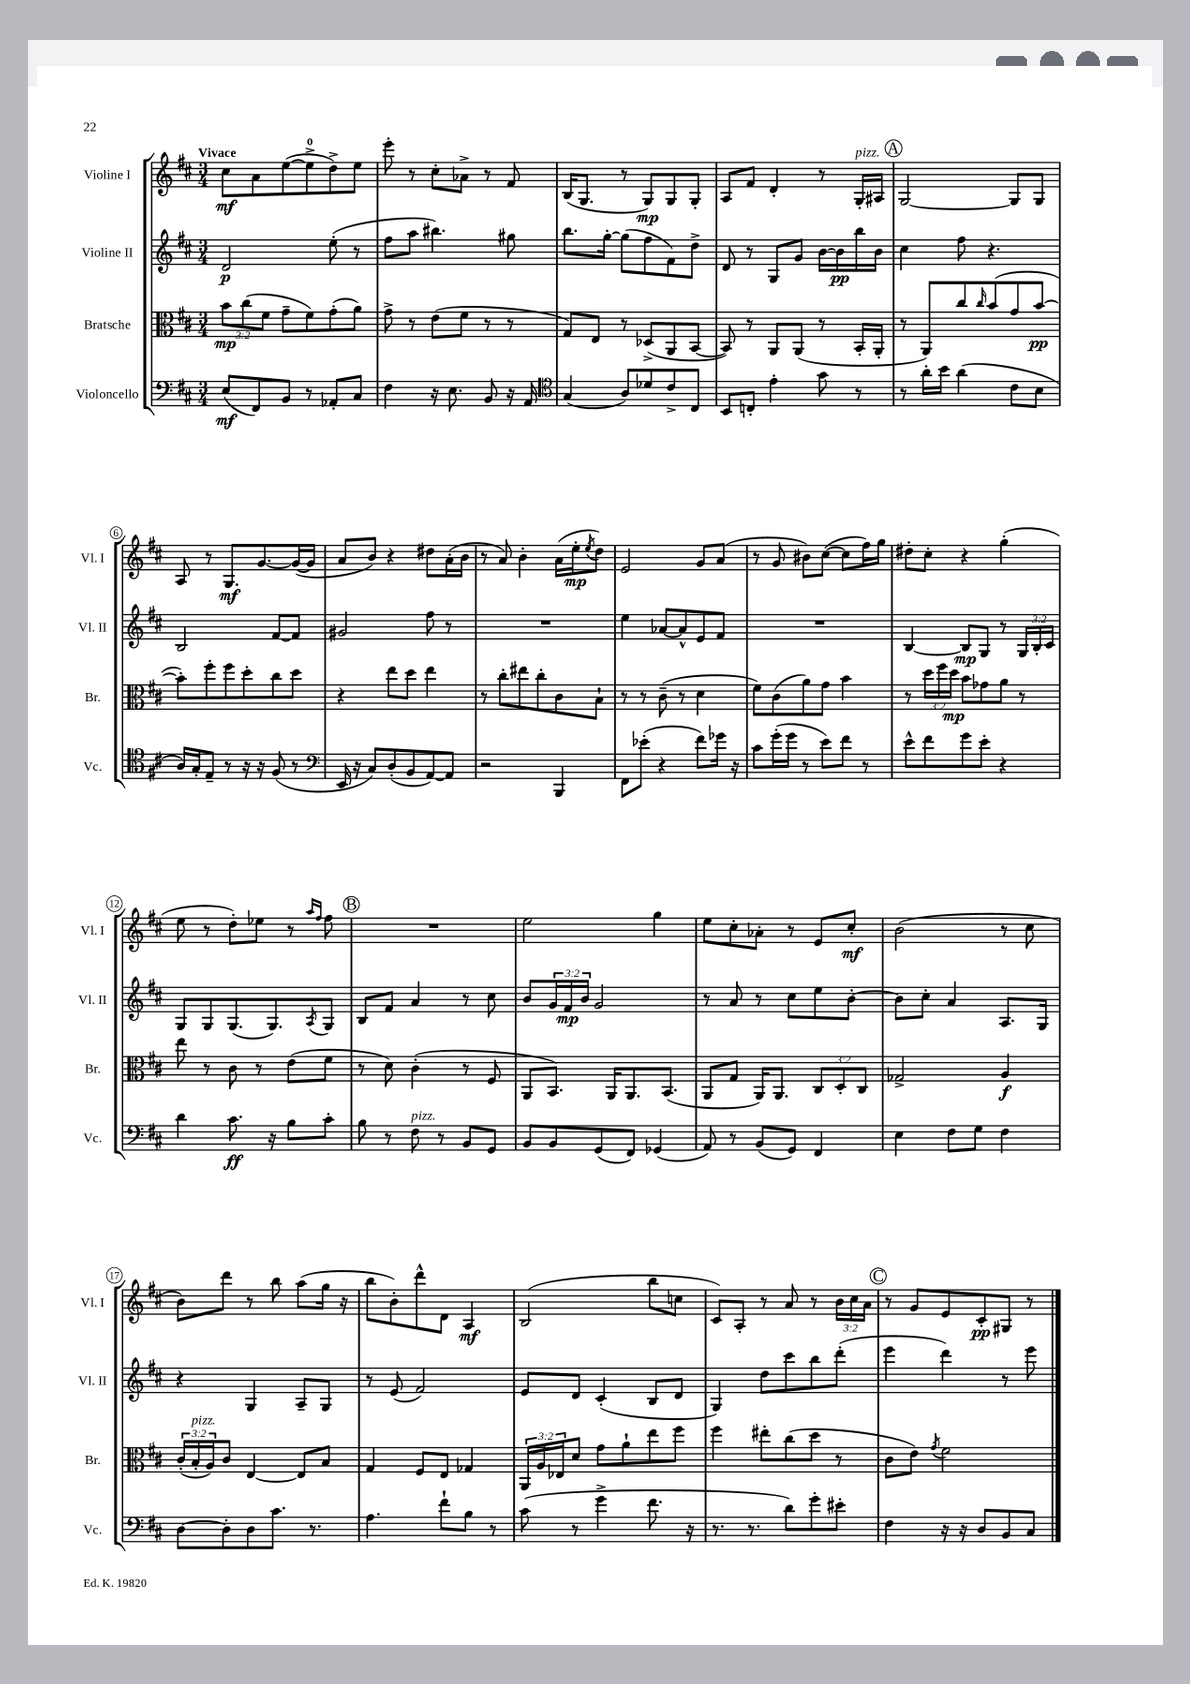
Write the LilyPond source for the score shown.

<<
\new StaffGroup <<
\new Staff = "s0" \with { instrumentName = "Violine I" shortInstrumentName = "Vl. I" } {
    \clef treble \key d \major \numericTimeSignature \time 3/4 \override Staff.TupletNumber.text = #tuplet-number::calc-fraction-text \tempo "Vivace"
    cis''8\mf a'8 e''8~( e''8-0-> d''8->) e''8 |
    e'''8-. r8 cis''8-. aes'8-> r8 fis'8 |
    b16( g8. r8 g8\mp) g8 g8-. |
    a8 fis'8 d'4-. r8 g16-.^\markup { \italic "pizz." } ais16 |
    \mark \markup { \circle "A" } g2~ g8 g8 |
    a8 r8 g8.\mf g'8.~ g'16~( g'16 |
    a'8 b'8) r4 dis''8 a'16-.( b'16 |
    r8 a'8) b'4-. a'16( e''16-.\mp \acciaccatura { e''8 } d''8) |
    e'2 g'8 a'8( |
    r8 g'8 bis'8) cis''8~( cis''8 fis''16) g''16 |
    dis''8-. cis''8-. r4 g''4-.( |
    e''8 r8 d''8-.) ees''8 r8 \grace { a''16 fis''16 } fis''8 |
    \mark \markup { \circle "B" } R2. |
    e''2 g''4 |
    e''8 cis''8-. aes'8-. r8 e'8 cis''8-.\mf |
    b'2( r8 cis''8 |
    b'8) d'''8 r8 b''8 a''8( g''16 r16 |
    b''8 b'8-.) d'''8-^ d'8 a4\mf |
    b2( b''8 c''8 |
    cis'8) a8-. r8 a'8 r8 \tuplet 3/2 { b'16 cis''16 a'16 } |
    \mark \markup { \circle "C" } r8 g'8 e'8 cis'8-.\pp gis8 r8 \bar "|." |
}
\new Staff = "s1" \with { instrumentName = "Violine II" shortInstrumentName = "Vl. II" } {
    \clef treble \key d \major \numericTimeSignature \time 3/4 \override Staff.TupletNumber.text = #tuplet-number::calc-fraction-text
    d'2\p e''8-.( r8 |
    fis''8 a''8 bis''4.) gis''8 |
    b''8. g''16~-. g''8( fis''8 fis'8) d''8-> |
    d'8 r8 g8 g'8 b'16~ b'16\pp b''16 b'16 |
    \mark \markup { \circle "A" } cis''4 fis''8 r4. |
    b2 fis'8~ fis'8 |
    gis'2 fis''8 r8 |
    R2. |
    e''4 aes'8~ aes'8-^ e'8 fis'8 |
    R2. |
    b4~ b8\mp g8 r8 \tuplet 3/2 { g16 b16-. cis'16 } |
    g8 g8 g8.( g8.) \acciaccatura { a8 } g8 |
    \mark \markup { \circle "B" } b8 fis'8 a'4 r8 cis''8 |
    b'8 \tuplet 3/2 { g'16 fis'16\mp b'16 } g'2 |
    r8 a'8 r8 cis''8 e''8 b'8~-. |
    b'8 cis''8-. a'4 a8. g16 |
    r4 g4 a8-- g8 |
    r8 e'8( fis'2) |
    e'8 d'8 cis'4-.( b8 d'8 |
    g4) d''8 cis'''8 b''8 d'''8-.( |
    \mark \markup { \circle "C" } e'''4 d'''4) r8 e'''8 \bar "|." |
}
\new Staff = "s2" \with { instrumentName = "Bratsche" shortInstrumentName = "Br." } {
    \clef alto \key d \major \numericTimeSignature \time 3/4 \override Staff.TupletNumber.text = #tuplet-number::calc-fraction-text
    \tuplet 3/2 { b'8\mp cis''8( fis'8 } g'8-- fis'8) g'8-.( a'8) |
    g'8-> r8 e'8( fis'8 r8 r8 |
    g8) e8 r8 des8->( a,8 b,8~ |
    b,8) r8 a,8 a,8( r8 b,16-. a,16-. |
    \mark \markup { \circle "A" } r8 a,8) cis''8 \grace { cis''16 } b'8( g'8 b'8~\pp |
    b'8-.) fis''8-. fis''8 d''8-. cis''8 d''8 |
    r4 e''8 d''8 e''4 |
    r8 cis''8-. eis''8 cis''8-. cis'8 b8-! |
    r8 r8 cis'8--( r8 d'4 |
    fis'8) cis'8( a'8) g'8 b'4 |
    r8 \tuplet 3/2 { d''16 fis''16 d''16\mp } b'8 ges'8 a'8 r8 |
    e''8 r8 cis'8 r8 e'8( fis'8 |
    \mark \markup { \circle "B" } r8 d'8) cis'4-.( r8 fis8 |
    a,8 b,8.) a,16 a,8. b,8.( |
    a,8 g8 a,16) a,8. \tuplet 3/2 { cis8 d8-. cis8 } |
    ges2-> a4\f |
    \tuplet 3/2 { cis'16-.( b16-.^\markup { \italic "pizz." } a16) } cis'8 e4~ e8 b8 |
    g4 fis8 e8 ges4 |
    \tuplet 3/2 { a,16 a16 ees16 } d'8 g'8 a'8-! e''8 fis''8 |
    fis''4 eis''8-. cis''8( d''8 r8 |
    \mark \markup { \circle "C" } cis'8 e'8) \acciaccatura { g'8 } fis'2 \bar "|." |
}
\new Staff = "s3" \with { instrumentName = "Violoncello" shortInstrumentName = "Vc." } {
    \clef bass \key d \major \numericTimeSignature \time 3/4
    e8\mf( fis,8) b,8 r8 aes,8-. cis8 |
    fis4 r16 e8. b,8 r16 a,16 |
    \clef tenor g4( a8) des'8 cis'8-> cis8 |
    b,8 c8-. e'4-. g'8 r8 |
    \mark \markup { \circle "A" } r8 a'16-. b'16 a'4( cis'8 b8 |
    a16) g16-. e8-- r8 r16 r16 fis8( r8 |
    \clef bass e,16 r16 cis8) d8-.( b,8 a,8~) a,8 |
    r2 b,,4 |
    fis,8 ees'8-.( r4 fis'8) ges'16 r16 |
    cis'8 g'16-.( g'16 r8 e'8) fis'8 r8 |
    e'8-^ fis'8 g'8 e'8-. r4 |
    d'4 cis'8.\ff r16 b8 cis'8-. |
    \mark \markup { \circle "B" } b8 r8 fis8^\markup { \italic "pizz." } r8 b,8 g,8 |
    b,8 b,8 g,8( fis,8) ges,4( |
    a,8) r8 b,8( g,8) fis,4 |
    e4 fis8 g8 fis4 |
    d8~ d8-. d8 cis'8. r8. |
    a4. fis'8-! b8 r8 |
    cis'8( r8 g'4-> fis'8. r16 |
    r8. r8. d'8) g'8-. eis'8-. |
    \mark \markup { \circle "C" } fis4 r16 r16 d8 b,8 cis8 \bar "|." |
}
>>
>>
\layout { \context { \Score \override BarNumber.stencil = #(make-stencil-circler 0.1 0.3 ly:text-interface::print) } }
